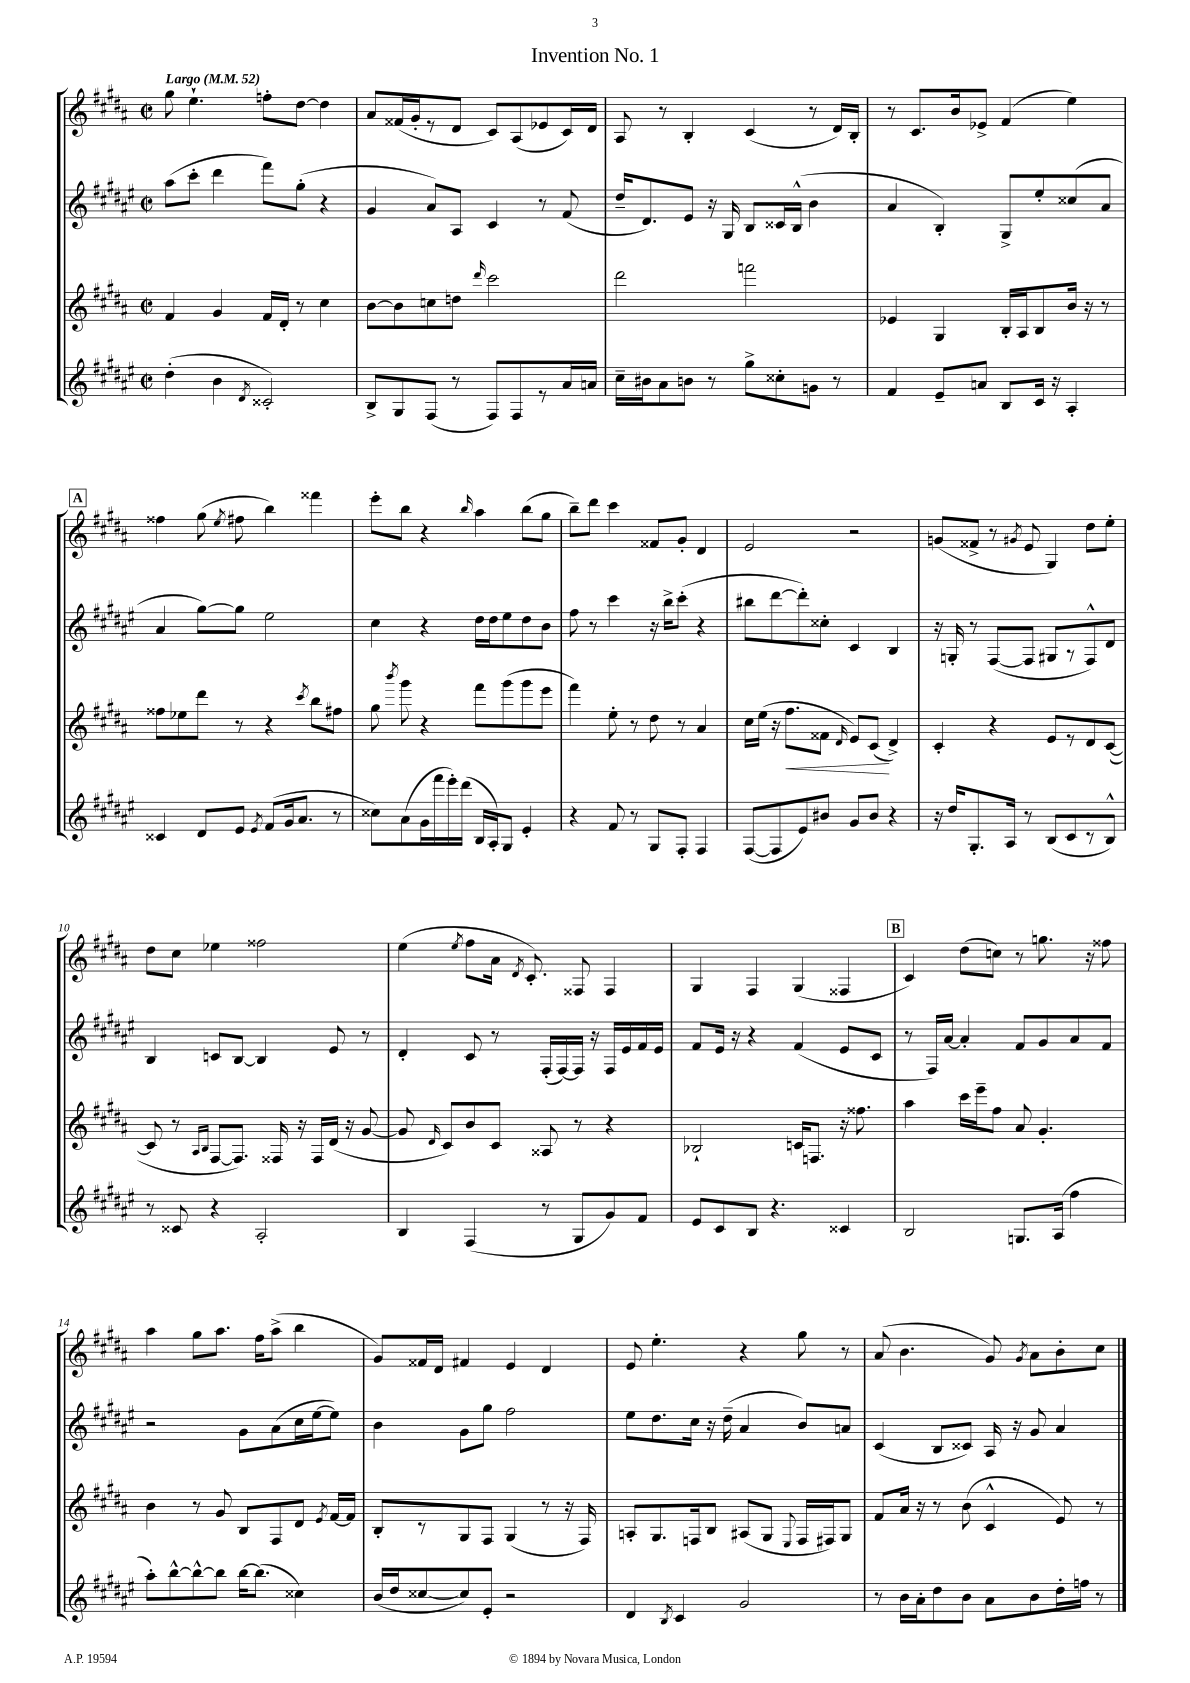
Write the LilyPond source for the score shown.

\header { title = "Invention No. 1" }
<<
\new StaffGroup <<
\new Staff = "s0" {
    \clef treble \key b \major \defaultTimeSignature \time 2/2 \tempo "Largo" 4 = 52
    \autoBeamOff gis''8 e''4.-! f''8[-. dis''8]~ dis''4 |
    ais'8[ fisis'16( gis'16-. r8 dis'8] cis'8[) ais8( ees'8 cis'16) dis'16] |
    ais8 r8 b4-. cis'4( r8 dis'16[) b16]-. |
    r8 cis'8.[ b'16 ees'8]-> fis'4( e''4) |
    \mark \markup { \box "A" } fisis''4 gis''8( \acciaccatura { e''8 } fis''8 b''4) fisis'''4 |
    e'''8[-. b''8] r4 \grace { b''16 } ais''4 b''8[( gis''8] |
    b''8[--) dis'''8] cis'''4 fisis'8[ gis'8]-. dis'4 |
    e'2 r2 |
    g'8[( fisis'8]-> r8 \acciaccatura { gis'8 } e'8 gis4) dis''8[ e''8]-. |
    dis''8[ cis''8] ees''4 fisis''2 |
    e''4( \acciaccatura { e''8 } fis''8[ ais'16] \acciaccatura { dis'8 } cis'8.-.) fisis8 fisis4 |
    gis4 fis4 gis4( fisis4 |
    \mark \markup { \box "B" } cis'4) dis''8[( c''8]) r8 g''8. r16 fisis''8 |
    ais''4 gis''8[ ais''8.] fis''16[ ais''8]->( b''4 |
    gis'8[) fisis'16 dis'16] fis'4 e'4 dis'4 |
    e'8 e''4.-. r4 gis''8 r8 |
    ais'8( b'4. gis'8) \acciaccatura { gis'8 } ais'8[ b'8-. cis''8] \bar "|." |
}
\new Staff = "s1" {
    \clef treble \key fis \major \defaultTimeSignature \time 2/2
    \autoBeamOff ais''8[( cis'''8]-. dis'''4 fis'''8[) gis''8]-.( r4 |
    gis'4 ais'8[) ais8] cis'4 r8 fis'8( |
    dis''16[-- dis'8.) eis'8] r16 gis16 b8[ cisis'16 b16]-^( b'4 |
    ais'4 b4-.) gis8[-> eis''8-. cisis''8( ais'8] |
    \mark \markup { \box "A" } ais'4 gis''8[~) gis''8] eis''2 |
    cis''4 r4 dis''16[ dis''16 eis''8 dis''8 b'8] |
    fis''8 r8 cis'''4 r16 b''16[-> cis'''8]-.( r4 |
    bis''8[ dis'''8~ dis'''8-.) cisis''8]-. cis'4 b4 |
    r16 g16-. r8 fis8[~( fis8] gis8[ r8 fis8-^) dis'8] |
    b4 c'8[ b8]~ b4 eis'8 r8 |
    dis'4-. cis'8 r8 fis16[-.( fis16~) fis16] r16 fis16[ eis'16 fis'16 eis'16] |
    fis'8[ eis'16] r16 r4 fis'4( eis'8[ cis'8] |
    \mark \markup { \box "B" } r8 fis16[) ais'16]~ ais'4-. fis'8[ gis'8 ais'8 fis'8] |
    r2 gis'8[ ais'8( cis''16 eis''16~ eis''8]) |
    b'4 gis'8[ gis''8] fis''2 |
    eis''8[ dis''8. cis''16] r16 dis''16--( ais'4 b'8[) a'8] |
    cis'4( b8[ cisis'8]) ais16 r16 gis'8 ais'4 \bar "|." |
}
\new Staff = "s2" {
    \clef treble \key b \major \defaultTimeSignature \time 2/2
    \autoBeamOff fis'4 gis'4 fis'16[ dis'16]-. r8 cis''4 |
    b'8[~ b'8 c''8 d''8] \grace { dis'''16 } cis'''2 |
    dis'''2 f'''2 |
    ees'4 gis4 b16[-. ais16 b8 b'16] r16 r8 |
    \mark \markup { \box "A" } fisis''8[ ees''8 dis'''8] r8 r4 \acciaccatura { cis'''8 } b''8[ fis''8] |
    gis''8 \acciaccatura { b'''8 } gis'''8 r4 fis'''8[ gis'''8( gis'''8 e'''8] |
    fis'''4) e''8-. r8 dis''8 r8 ais'4 |
    cis''16[ e''16]( r16 fis''8.[\< fisis'8] \grace { dis'16 } e'8[) cis'8]\!( dis'4->) |
    cis'4-. r4 e'8[ r8 dis'8 cis'8]~( |
    cis'8 r8 \grace { ais16[ b16] } fis8[~ fis8.]) fisis16 r16 fisis16[ dis'16]( r16 gis'8~ |
    gis'8 \grace { dis'16 } cis'8[) b'8 cis'8] aisis8 r8 r4 |
    bes2-! c'16[ f8.] r16 fisis''8. |
    \mark \markup { \box "B" } ais''4 cis'''16[ e'''16-- fis''8] ais'8 gis'4.-. |
    b'4 r8 gis'8 b8[ fis8 dis'8] \acciaccatura { e'8 } fis'16[~ fis'16] |
    b8[-. r8 gis8 fis8] gis4( r8 r16 fis16) |
    a8[-. gis8. f16 b8] ais8[( gis8] \appoggiatura { e8 } f16[ fis16) gis8] |
    fis'8[ ais'16] r16 r8 b'8( cis'4-^ e'8) r8 \bar "|." |
}
\new Staff = "s3" {
    \clef treble \key fis \major \defaultTimeSignature \time 2/2
    \autoBeamOff dis''4-.( b'4 \acciaccatura { dis'8 } cisis'2-.) |
    b8[-> gis8 fis8]( r8 fis8[) fis8 r8 ais'16 a'16] |
    cis''16[-- bis'16 ais'8 b'8] r8 gis''8[-> cisis''8-. g'8] r8 |
    fis'4 eis'8[-- a'8] b8[ cis'16] r16 ais4-. |
    \mark \markup { \box "A" } cisis'4 dis'8[ eis'8] \acciaccatura { eis'8 } fis'8[( gis'16 ais'8.] r8 |
    cisis''8[) ais'8( gis'16 fis'''16 eis'''16-.) dis'''16]( b16[ ais16-.) gis8] eis'4-. |
    r4 fis'8 r8 gis8[ fis8]-. fis4 |
    fis8[~( fis8 eis'8) bis'8] gis'8[ bis'8] r4 |
    r16 dis''16[ gis8.-. ais16] r8 b8[( cis'8 r8 b8]-^) |
    r8 cisis'8 r4 ais2-. |
    b4 fis4( r8 gis8[ gis'8) fis'8] |
    eis'8[ cis'8 b8] r4. cisis'4 |
    \mark \markup { \box "B" } b2 g8.[ ais16]( fis''4 |
    ais''8[-.) b''8~-^ b''8~-^ b''8] b''16[~ b''8.]( cisis''4) |
    b'16[( dis''16 cisis''8~ cisis''8) eis'8]-. r2 |
    dis'4 \acciaccatura { b8 } cis'4 gis'2 |
    r8 b'16[ ais'16-. dis''8 b'8] ais'8[ b'8 dis''16-. f''16] r8 \bar "|." |
}
>>
>>
